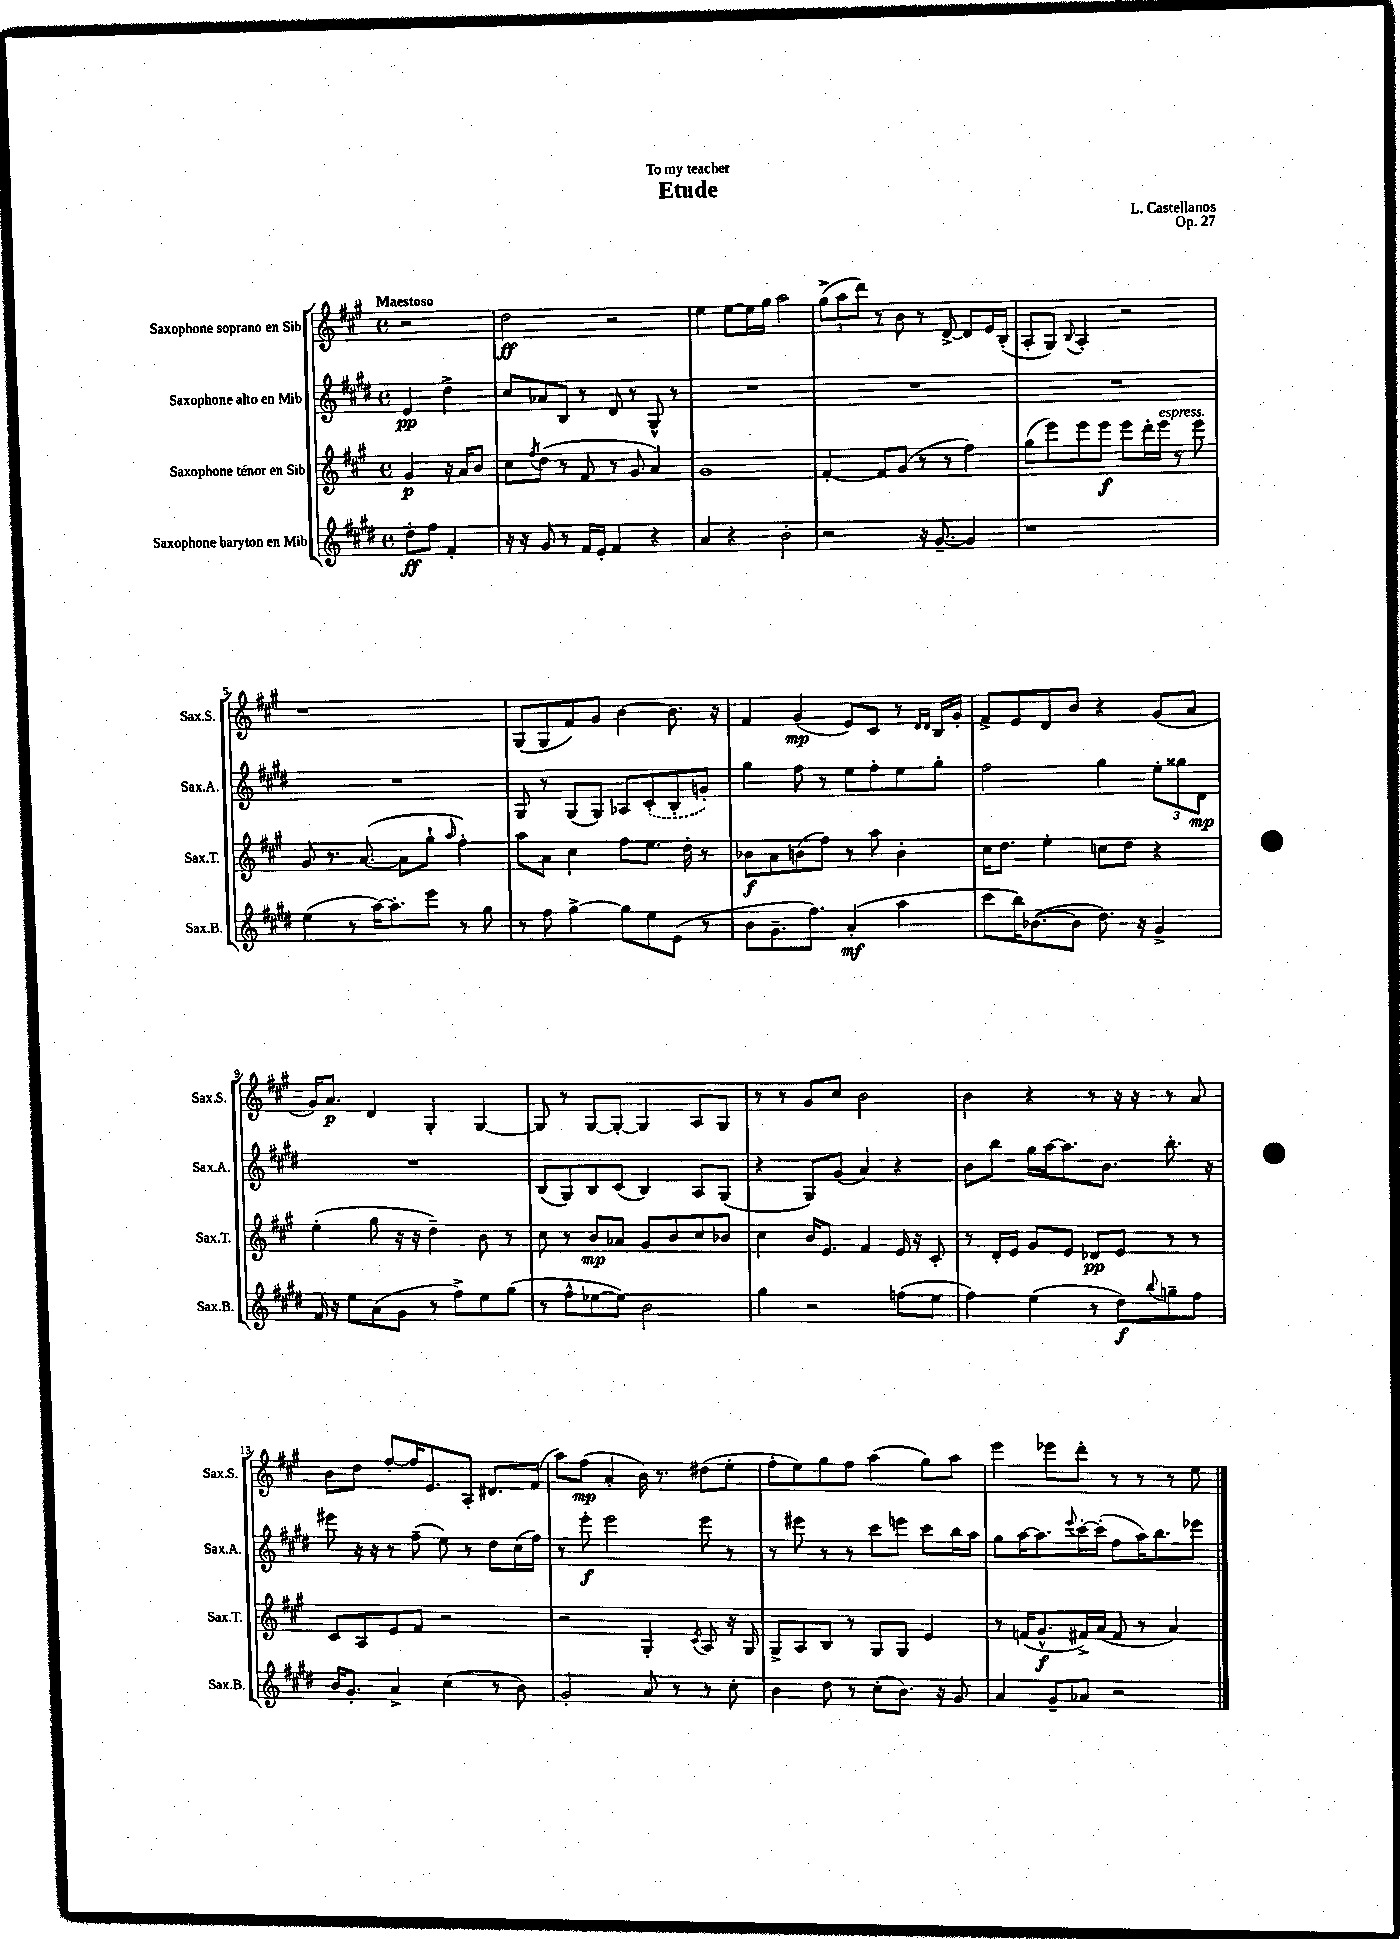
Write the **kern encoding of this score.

**kern	**dynam	**kern	**dynam	**kern	**dynam	**kern	**dynam
*part4	*part4	*part3	*part3	*part2	*part2	*part1	*part1
*staff4	*staff4	*staff3	*staff3	*staff2	*staff2	*staff1	*staff1
*I"Saxophone baryton en Mib	*	*I"Saxophone ténor en Sib	*	*I"Saxophone alto en Mib	*	*I"Saxophone soprano en Sib	*
*I'Sax.B.	*	*I'Sax.T.	*	*I'Sax.A.	*	*I'Sax.S.	*
*clefG2	*	*clefG2	*	*clefG2	*	*clefG2	*
*k[f#c#g#d#]	*	*k[f#c#g#]	*	*k[f#c#g#d#]	*	*k[f#c#g#]	*
*M4/4	*	*M4/4	*	*M4/4	*	*M4/4	*
*met(c)	*	*met(c)	*	*met(c)	*	*met(c)	*
=	=	=	=	=	=	=	=
!	!	!	!	!	!	!LO:TX:a:B:t=Maestoso	!
8dd#'\L	ff	4g#/	p	4e/	pp	2r	.
8ff#\J	.	.	.	.	.	.	.
4f#'/	.	16r	.	4dd#^\	.	.	.
.	.	16a/KL	.	.	.	.	.
.	.	8b/J	.	.	.	.	.
=1	=1	=1	=1	=1	=1	=1	=1
16r	.	8cc#\L	.	8cc#/L	.	2dd\	ff
16r	.	.	.	.	.	.	.
.	.	8qff#/	.	.	.	.	.
8g#/	.	(8dd\J	.	8a-X/	.	.	.
8r	.	8r	.	8B/J	.	.	.
16f#/LL	.	8f#/	.	8r	.	.	.
16e'/JJ	.	.	.	.	.	.	.
4f#/	.	8r	.	8d#/	.	2r	.
.	.	8g#/	.	8r	.	.	.
4r	.	4a/)	.	8G#^^/	.	.	.
.	.	.	.	8r	.	.	.
=2	=2	=2	=2	=2	=2	=2	=2
4a/	.	1g#	.	1r	.	4ee\	.
4r	.	.	.	.	.	[8ee\L	.
.	.	.	.	.	.	16ee\L]	.
.	.	.	.	.	.	16gg#\JJ	.
2b'\	.	.	.	.	.	2aa\	.
=3	=3	=3	=3	=3	=3	=3	=3
2r	.	[4f#'/	.	1r	.	(12gg#^\L	.
.	.	.	.	.	.	12aa\	.
.	.	.	.	.	.	12ddd\J)	.
.	.	8f#/L]	.	.	.	8r	.
.	.	(8g#/J	.	.	.	8b\	.
16r	.	8r	.	.	.	8r	.
[8.g#~/	.	.	.	.	.	.	.
.	.	8r	.	.	.	[8d^/	.
4g#/]	.	4ff#\)	.	.	.	8d/L]	.
.	.	.	.	.	.	16e/L	.
.	.	.	.	.	.	(16B'/JJ	.
=4	=4	=4	=4	=4	=4	=4	=4
1r	.	(8gg#\L	.	1r	.	8A'/L	.
.	.	8eee\)	.	.	.	8G#/J)	.
.	.	.	.	.	.	8qqB/	.
.	.	8eee\	.	.	.	4A'/	.
.	.	8eee\J	f	.	.	.	.
.	.	8eee\L	.	.	.	2r	.
.	.	16ddd'\L	.	.	.	.	.
!	!	!LO:TX:a:i:t=espress.	!	!	!	!	!
.	.	16eee\JJ	.	.	.	.	.
.	.	8r	.	.	.	.	.
.	.	8eee\	.	.	.	.	.
!!LO:LB:g=z
=5	=5	=5	=5	=5	=5	=5	=5
(4ee\	.	8g#/	.	1r	.	1r	.
.	.	8.r	.	.	.	.	.
8r	.	.	.	.	.	.	.
.	.	([8.a/	.	.	.	.	.
[16aa\KL)	.	.	.	.	.	.	.
8.aa'\]	.	.	.	.	.	.	.
.	.	8a\L]	.	.	.	.	.
8eee\J	.	8gg#`\J	.	.	.	.	.
.	.	16qqaa/	.	.	.	.	.
8r	.	4ff#'\)	.	.	.	.	.
8gg#\	.	.	.	.	.	.	.
=6	=6	=6	=6	=6	=6	=6	=6
8r	.	8aa\L	.	8G#/	.	(8G#/L	.
8ff#\	.	8a\J	.	8r	.	8G#/	.
[4gg#^\	.	4cc#\	.	(8G#/L	.	8f#/)	.
.	.	.	.	8G#/J)	.	8g#/J	.
8gg#\L]	.	8ff#\L	.	8A-X/L	.	[4b\	.
8ee\	.	8.ee\J	.	(8c#'/	.	.	.
(8e\J	.	.	.	8B'/	.	8.b\]	.
.	.	16dd'\	.	.	.	.	.
8r	.	8r	.	8gn'/J)	.	.	.
.	.	.	.	.	.	16r	.
=7	=7	=7	=7	=7	=7	=7	=7
8b\L	.	8b-X\L	f	4gg#\	.	4f#/	.
8.g#~\	.	8a\	.	.	.	.	.
.	.	(8bn\	.	8ff#\	.	(4g#/	mp
8.ff#\J)	.	.	.	.	.	.	.
.	.	8ff#\J)	.	8r	.	.	.
(4a'/	mf	8r	.	8ee\L	.	8e/L)	.
.	.	8aa\	.	8ff#'\	.	8c#/J	.
4aa\	.	4b'\	.	8ee\	.	8r	.
.	.	.	.	.	.	16qqd/LL	.
.	.	.	.	.	.	16qqd/JJ	.
.	.	.	.	8gg#'\J	.	16B/LL	.
.	.	.	.	.	.	16g#'/JJ	.
=8	=8	=8	=8	=8	=8	=8	=8
8ccc#\L	.	16cc#\KL	.	2ff#\	.	8f#^/L	.
.	.	8.dd\J	.	.	.	.	.
16bb\K)	.	.	.	.	.	8e/	.
([8.b-X\	.	.	.	.	.	.	.
.	.	4ee'\	.	.	.	8d/	.
8b-\J]	.	.	.	.	.	8b/J	.
8.dd#\)	.	8ccn\L	.	4gg#\	.	4r	.
.	.	8dd\J	.	.	.	.	.
16r	.	.	.	.	.	.	.
4g#^/	.	4r	.	12ee'\L	.	(8g#/L	.
.	.	.	.	12gg##X\	.	.	.
.	.	.	.	.	.	8a/J	.
.	.	.	.	12d#\J	mp	.	.
!!LO:LB:g=z
=9	=9	=9	=9	=9	=9	=9	=9
16f#/	.	(4ee'\	.	1r	.	16g#/KL)	.
16r	.	.	.	.	.	8.a/J	p
8ee\L	.	.	.	.	.	.	.
(8a\	.	8gg#\	.	.	.	4d/	.
8g#\J	.	16r	.	.	.	.	.
.	.	16r	.	.	.	.	.
8r	.	4dd~\)	.	.	.	4G#'/	.
8ff#^\L)	.	.	.	.	.	.	.
8ee\	.	8b\	.	.	.	[4G#/	.
(8gg#\J	.	8r	.	.	.	.	.
=10	=10	=10	=10	=10	=10	=10	=10
8r	.	8cc#\	.	(8B/L	.	8G#/]	.
8ff#^^\L	.	8r	.	8G#/)	.	8r	.
[8ee-X\	.	8b/L	mp	8B/	.	[8G#/L	.
8ee-\J])	.	8a-X/J	.	(8c#/J	.	8G#'/J_	.
2b\	.	8g#/L	.	4B/)	.	4G#/]	.
.	.	8b/	.	.	.	.	.
.	.	8cc#/	.	8A/L	.	8A/L	.
.	.	8b-X/J	.	(8G#/J	.	8G#/J	.
=11	=11	=11	=11	=11	=11	=11	=11
4gg#\	.	4cc#\	.	4r	.	8r	.
.	.	.	.	.	.	8r	.
2r	.	16b/KL	.	8G#/L)	.	8g#/L	.
.	.	8.e/J	.	.	.	.	.
.	.	.	.	(8g#/J	.	8cc#/J	.
.	.	4f#/	.	4a/)	.	2b\	.
(8ffn\L	.	16e/	.	4r	.	.	.
.	.	16r	.	.	.	.	.
8ee\J	.	8c#'/	.	.	.	.	.
=12	=12	=12	=12	=12	=12	=12	=12
4ff#\)	.	8r	.	8b\L	.	4b\	.
.	.	16d'/LL	.	8bb\J	.	.	.
.	.	16e/JJ	.	.	.	.	.
(4ee\	.	8g#/L	.	16gg#\LL	.	4r	.
.	.	.	.	[16aa\J	.	.	.
.	.	8e/J	.	8.aa\]	.	.	.
8r	.	8d-X/L	pp	.	.	8r	.
.	.	.	.	8.b\J	.	.	.
8dd#\L)	f	8e/J	.	.	.	16r	.
.	.	.	.	.	.	16r	.
8qqbb/	.	.	.	.	.	.	.
8ggn~\	.	8r	.	8.bb'\	.	8r	.
8ff#\J	.	8r	.	.	.	8a/	.
.	.	.	.	16r	.	.	.
!!LO:LB:g=z
=13	=13	=13	=13	=13	=13	=13	=13
16b/KL	.	8c#/L	.	8eee#X\	.	8b\L	.
8.g#'/J	.	.	.	.	.	.	.
.	.	8A/	.	16r	.	8dd\J	.
.	.	.	.	16r	.	.	.
4a^/	.	8e/	.	8r	.	[8ff#'/L	.
.	.	8f#/J	.	(8ff#~\	.	16ff#/K]	.
.	.	.	.	.	.	8.e/	.
(4cc#\	.	2r	.	8ee\)	.	.	.
.	.	.	.	8r	.	8A'/J	.
8r	.	.	.	8dd#\L	.	8.d#X/L	.
8b\)	.	.	.	(16cc#\L	.	.	.
.	.	.	.	16ff#\JJ)	.	(16f#/Jk	.
=14	=14	=14	=14	=14	=14	=14	=14
2g#'/	.	2r	.	8r	.	8aa\L)	.
.	.	.	.	8eee'\	f	(8ff#\J	mp
.	.	.	.	2eee\	.	4a'/	.
8a/	.	4G#'/	.	.	.	16b\)	.
.	.	.	.	.	.	8.r	.
8r	.	.	.	.	.	.	.
.	.	8qc#/	.	.	.	.	.
8r	.	8A/	.	8eee\	.	(8dd#X\L	.
8cc#'\	.	16r	.	8r	.	8ee'\J	.
.	.	16G#/	.	.	.	.	.
=15	=15	=15	=15	=15	=15	=15	=15
4b\	.	8G#^/L	.	8r	.	8ff#'\L	.
.	.	8A/	.	8eee#X\	.	8ee\)	.
8dd#\	.	8B/J	.	8r	.	8gg#\	.
8r	.	8r	.	8r	.	8ff#\J	.
(8cc#'\L	.	8G#/L	.	8ccc#\L	.	(4aa\	.
8.b\J)	.	8G#/J	.	8eeen\J	.	.	.
.	.	4e/	.	8ccc#\L	.	8gg#\L)	.
16r	.	.	.	.	.	.	.
8g#/	.	.	.	16bb\L	.	8aa\J	.
.	.	.	.	16aa\JJ	.	.	.
=16	=16	=16	=16	=16	=16	=16	=16
4a/	.	8r	.	8gg#\L	.	4eee\	.
.	.	(16fn/KL	.	[16aa\K	.	.	.
.	.	8.g#^^/	f	8.aa\]	.	.	.
8g#~/L	.	.	.	.	.	8eee-X\L	.
.	.	.	.	8qqeee/	.	.	.
8a-X/J	.	16f#X^/L)	.	[16ccc#'\L	.	8ddd'\J	.
.	.	(16a/JJ	.	(16ccc#'\JJ]	.	.	.
2r	.	8f#/	.	8ff#\L	.	8r	.
.	.	8r	.	16aa\K)	.	8r	.
.	.	.	.	8.bb\	.	.	.
.	.	4a/)	.	.	.	8r	.
.	.	.	.	8eee-X\J	.	8ee\	.
==	==	==	==	==	==	==	==
*-	*-	*-	*-	*-	*-	*-	*-
